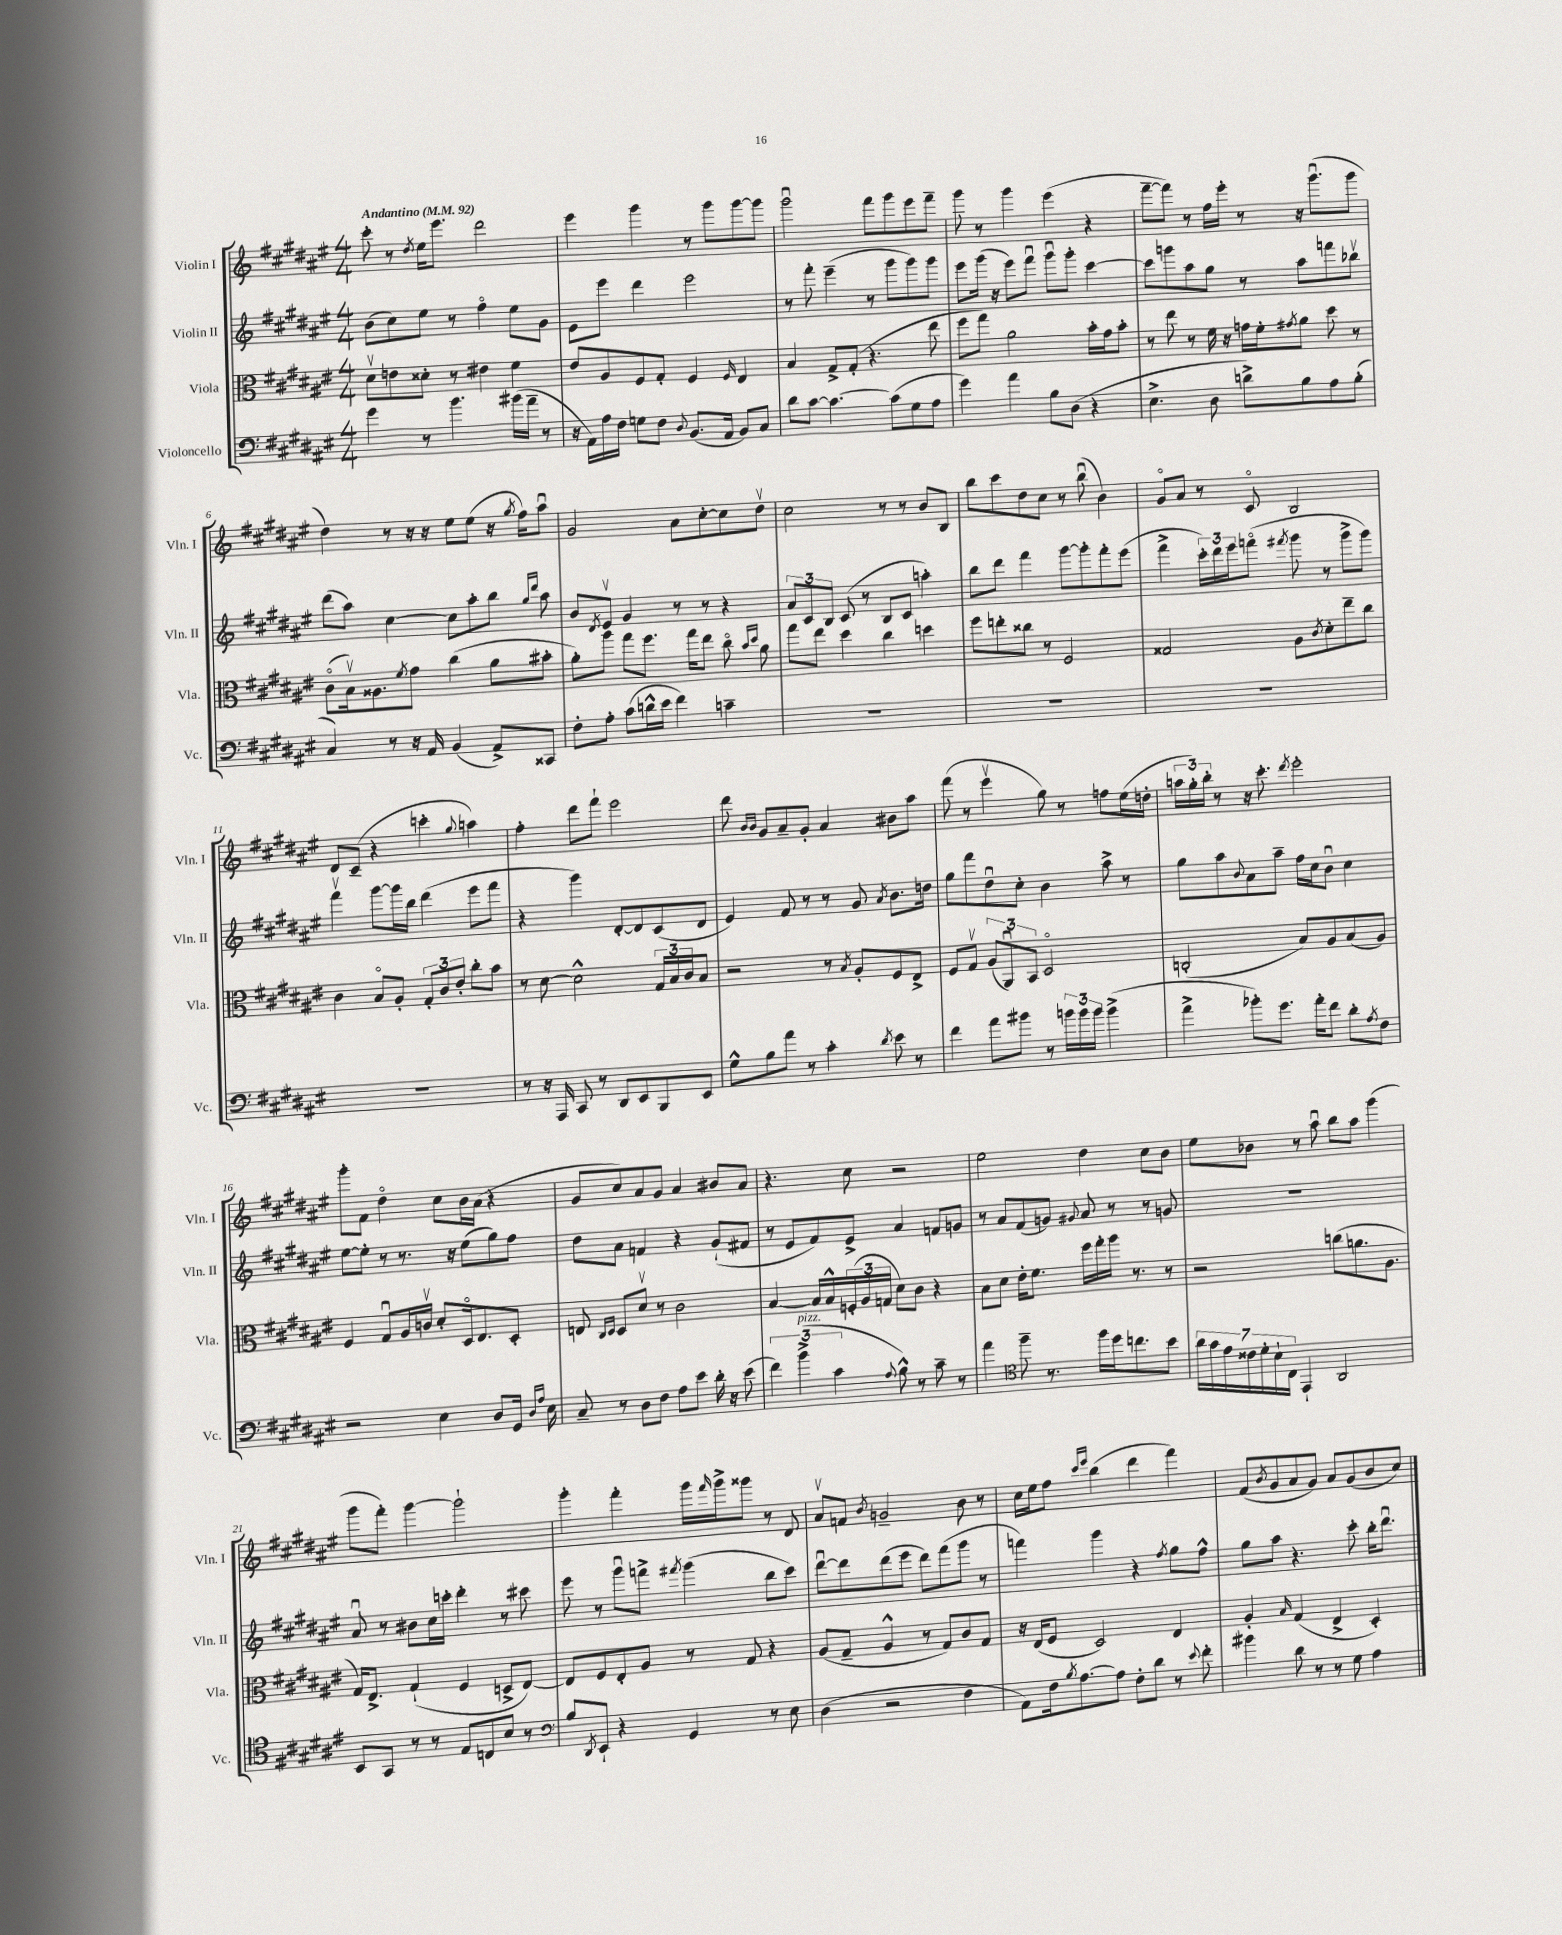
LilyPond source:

<<
\new StaffGroup <<
\new Staff = "s0" \with { instrumentName = "Violin I" shortInstrumentName = "Vln. I" } {
    \clef treble \key fis \major \numericTimeSignature \time 4/4 \tempo "Andantino" 4 = 92
    cis'''8-. r8 \acciaccatura { dis''8 } eis''16 eis'''8. dis'''2 |
    eis'''4 gis'''4 r8 gis'''8 gis'''8~ gis'''8 |
    gis'''2\downbow fis'''8 gis'''8 eis'''8 fis'''8-- |
    gis'''8 r8 gis'''4 eis'''4( r4 |
    fis'''8~-- fis'''8) r8 fis''16 eis'''16-. r8 r16 gis'''8.\downbow( gis'''8 |
    dis''4) r8 r16 r16 eis''8 eis''8( r16 \acciaccatura { gis''8 } fis''16) ais''8\downbow |
    gis'2 ais'8 cis''8~-. cis''8 dis''8\upbow |
    cis''2 r8 r8 b'8 b8 |
    b''8 cis'''8 dis''8 cis''8 r8 b''8\downbow( b'4) |
    gis'8\flageolet ais'8 r8 cis'8\flageolet b2 |
    dis'8 cis'8--( r4 c'''4-. \appoggiatura { gis''8 } a''4) |
    fis''4-. dis'''8 fis'''8-! eis'''2 |
    dis'''8 \grace { b'16 b'16 } gis'8 ais'8-- gis'8-. ais'4 bis'8 ais''8 |
    fis'''8( r8 eis'''4\upbow gis''8) r8 f''8 eis''16( d''16-. |
    \tuplet 3/2 { a''16 gis''16-.) b''16-. } r8 r16 cis'''8.-. \acciaccatura { dis'''8 } eis'''2-. |
    gis'''8-. fis'8 dis''4\flageolet cis''8 b'16 ais'16( r4 |
    gis'8 cis''8) ais'8 gis'8 ais'4 bis'8 ais'8 |
    r4. cis''8 r2 |
    eis''2 dis''4 cis''8 b'8 |
    eis''8 bes'8 r8 ais''8\downbow b''8 ais''8 gis'''4( |
    gis'''8 fis'''8-.) gis'''4~ gis'''2-! |
    gis'''4-. fis'''4-. gis'''16 \grace { fis'''16 } gis'''16-> gisis'''8 r8 dis'8 |
    ais'8\upbow f'8 \acciaccatura { b'8 } g'2-- b'8 r8 |
    cis''16 eis''16 fis''8 \grace { cis'''16 eis'''16 } b''4( dis'''4 fis'''4) |
    fis'8( \acciaccatura { b'8 } gis'8 ais'8 gis'8) ais'8 gis'8( b'8 cis''8) \bar "|." |
}
\new Staff = "s1" \with { instrumentName = "Violin II" shortInstrumentName = "Vln. II" } {
    \clef treble \key fis \major \numericTimeSignature \time 4/4
    b'8( cis''8) eis''8 r8 fis''4\flageolet eis''8 gis'8 |
    eis'8 eis'''8 dis'''4 eis'''2 |
    r8 fis'''8-. eis'''4--( r8 gis'''8 gis'''8) gis'''8 |
    eis'''8 gis'''16( r16 eis'''8) fis'''8\downbow gis'''8\downbow gis'''8-. cis'''4~ |
    cis'''8 g'''8 ais''8 gis''8 r8 ais''8 f'''8 bes''8\upbow |
    dis'''8( ais''8) cis''4~ cis''8 ais''8-. b''8 \grace { gis''16 dis'''16 } ais''8 |
    b'8 \acciaccatura { dis'8 } eis'8\upbow gis'4 r8 r8 r4 |
    \tuplet 3/2 { ais'8 cis'8 b8 } cis'8( r8 b8 cis'8 a''4-.) |
    b''8 dis'''8 fis'''4 gis'''8~ gis'''8-. fis'''8-. eis'''8( |
    fis'''4-> \tuplet 3/2 { cis'''16-.) dis'''16 eis'''16 } f'''8\flageolet( \acciaccatura { fis'''8 } gis'''8 r8 gis'''8-> gis'''8) |
    fis'''4\upbow gis'''8~ gis'''16 b''16 dis'''4( eis'''8 fis'''8 |
    r4 gis'''4) dis'8~-. dis'8 cis'8( dis'8 |
    eis'4) fis'8 r8 r8 gis'8 \acciaccatura { ais'8 } b'8. d''16 |
    gis''8 fis'''8 dis''8\downbow cis''8-. b'4 ais''8-> r8 |
    gis''8 ais''8 \appoggiatura { b'8 } ais'8 ais''8-- fis''16 cis''16 b'8\downbow cis''4 |
    eis''8~ eis''8-. r8 r8. r16 eis''8( gis''8) fis''8 |
    dis''8 ais'8 f'4 r4 gis'8-!( fis'8 |
    r8 eis'8 fis'8) eis'8-> ais'4 f'8 g'8 |
    r8 ais'8 fis'8( g'8) \appoggiatura { gis'8 } ais'8 r8 r8 g'8 |
    R1 |
    ais'8\downbow r8 bis'8 cis''16 c'''16-. dis'''4-. r8 cis'''8 |
    eis'''8 r8 gis'''8\downbow f'''8-> \acciaccatura { fis'''8 } gis'''4( b''8 cis'''8) |
    dis'''8~\downbow dis'''8 dis'''8( eis'''8 dis'''8) fis'''8( gis'''8 r8 |
    f'''4) gis'''4 r4 \acciaccatura { fis''8 } gis''8 fis''8-^ |
    gis''8 ais''8 r4. cis'''8-. b''16-. dis'''8.\downbow \bar "|." |
}
\new Staff = "s2" \with { instrumentName = "Viola" shortInstrumentName = "Vla." } {
    \clef alto \key fis \major \numericTimeSignature \time 4/4
    dis'8\upbow e'8 disis'8-. r8 eis'4 fis'4 |
    eis'8 ais8 fis8 gis8-. fis4 \grace { fis16 } eis4 |
    b4 gis8-> gis8-.( r4. eis''8 |
    fis''8 gis''8) ais'2 b'16-. gis'16 b'8-. |
    r8 eis''8 r8 fis'16 r16 g'16 fis'16-. \acciaccatura { gis'8 } ais'8 dis''8 r8 |
    cis'8\flageolet( b16\upbow) aisis8. \acciaccatura { fis'8 } gis'8 cis''4( ais'8 bis'8-. |
    ais'8-.) ais''8 gis''8 fis''8. gis''16 eis''8 cis''8\flageolet \grace { b'16 dis''16 } ais'8 |
    gis''8 eis''8 dis''4 cis''4 d''4 |
    fis''8 e''8-. cisis''8 r8 fis2 |
    gisis2 ais8 \acciaccatura { cis'8 } dis'8-. eis''8-- cis''8 |
    cis'4 b8\flageolet ais8-. \tuplet 3/2 { gis8-. cis'8 eis'8-. } cis''8-. b'8 |
    r8 dis'8~ dis'2-^ \tuplet 3/2 { gis16 b16 cis'16 } b8 |
    r2 r8 \acciaccatura { b8 } ais8-. fis8 eis8-> |
    fis8 gis8\upbow \tuplet 3/2 { ais8( ais,8\downbow) b,8 } dis2\flageolet |
    c2-.( b8) ais8 b8( ais8) |
    fis4 gis8\downbow ais16 c'16\upbow dis'8-. dis16\flageolet eis8. dis8-. |
    e8 \grace { cis16 dis16 } dis8 dis'8\upbow r8 cis'2 |
    b4~ b16 b16-^ \tuplet 3/2 { f16-.( ais16 g16 } dis'8) cis'8 r4 |
    b8 dis'8 eis'16-. fis'8. fis''16 gis''16-. ais''16 r8. r8 |
    r2 c''8( a'8. ais8. |
    gis16) eis8.-> gis4-!( fis4 d8-> eis8~) |
    eis8 fis8 eis8-. ais8 r8 gis8 r4 |
    ais8( gis8-- ais4-^ r8 gis8) cis'8 gis8 |
    r16 eis16( fis8 dis2) eis4 |
    ais4-. \grace { b16 } gis4( eis4-> dis4-.) \bar "|." |
}
\new Staff = "s3" \with { instrumentName = "Violoncello" shortInstrumentName = "Vc." } {
    \clef bass \key fis \major \numericTimeSignature \time 4/4
    gis'4 r8 b'4. bis'16( ais'16-- r8 |
    r16 ais,16) ais16 fis16 g8 fis8 \appoggiatura { dis8 } b,8.( ais,16 b,8) cis8 |
    dis'8 cis'8~ cis'4.~ cis'8( gis8 ais8 |
    gis'4) ais'4 b8 dis8( r4 |
    eis4.-> dis8 d'8->) b8 ais8 b8-.( |
    cis4) r8 r16 ais,16 b,4( ais,8->) cisis,8 |
    fis8-. ais8-. cis'8( d'16-^ eis'16 fis'4) c'4-- |
    R1 |
    R1 |
    R1 |
    R1 |
    r8 r16 ais,,16 cis,8 r8 dis,8 eis,8 b,,8 eis,8 |
    gis8-^ b8 ais'8 r8 cis'4-. \acciaccatura { dis'8 } eis'8 r8 |
    fis'4 ais'8 bis'8 r8 \tuplet 3/2 { b'16 b'16 b'16 } b'4->( |
    ais'4-> bes'8-.) gis'8. ais'16-. fis'8 dis'8-. \acciaccatura { ais8 } fis8 |
    r2 eis4 dis8 gis,16 \grace { dis16 ais16 } eis16 |
    cis8-- r8 dis8 fis8 ais8 eis'8 dis'16-. r16 eis'8( |
    \tuplet 3/2 { fis'4) b'4->^\markup { \italic "pizz." }( cis'4 } \appoggiatura { ais8 } b8-^) r8 cis'8-- r8 |
    ais'4 \clef tenor fis''8-- r8. fis''16 dis''16 c''8. b'8 |
    \tuplet 7/4 { ais'16 gis'16 eis'16 cisis'16 dis'16-. b16-! cis16 } eis,4-! ais,2 |
    b,8 gis,8 r8 r8 eis8 c8 b8 r8 |
    \clef bass b8 \acciaccatura { dis,8 } eis,8-! r4 gis,4 r8 eis8 |
    dis4( r2 fis4 |
    ais,8) fis16 \acciaccatura { b8 } ais8.~ ais8 fis8-. dis'8 r8 \appoggiatura { eis'8 } fis'8-. |
    bis'4 dis'8 r8 r8 gis8 ais4 \bar "|." |
}
>>
>>
